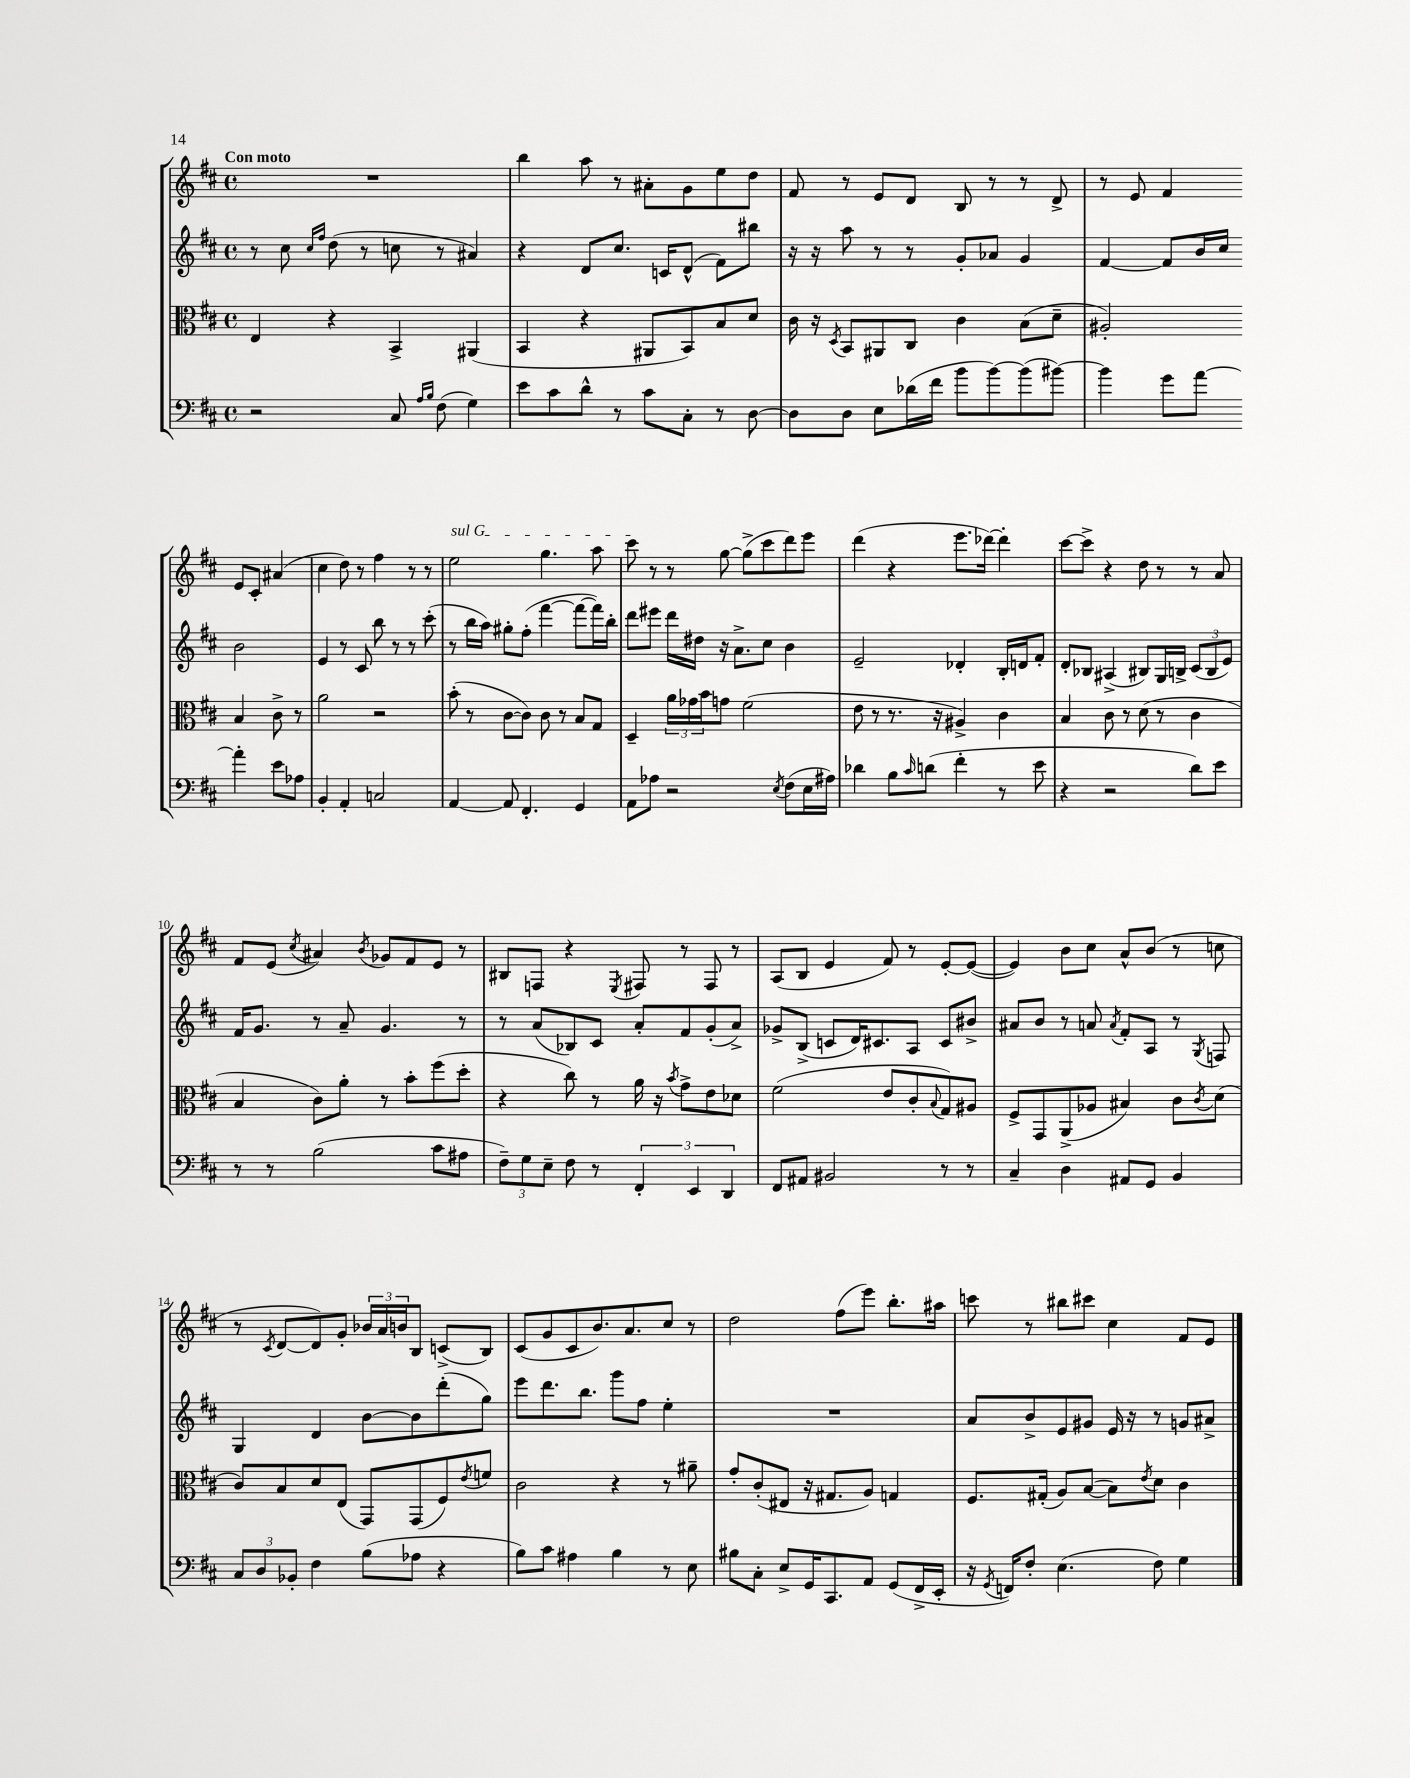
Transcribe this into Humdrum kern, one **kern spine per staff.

**kern	**kern	**kern	**kern
*staff4	*staff3	*staff2	*staff1
*clefF4	*clefC3	*clefG2	*clefG2
*k[f#c#]	*k[f#c#]	*k[f#c#]	*k[f#c#]
*M4/4	*M4/4	*M4/4	*M4/4
*met(c)	*met(c)	*met(c)	*met(c)
2r	4E	8r	1r
.	.	8cc#	.
.	.	16qqcc#	.
.	.	16qqff#	.
.	4r	(8dd	.
.	.	8r	.
8C#	4BB^	8cc	.
16qqA	.	.	.
16qqB	.	.	.
(8F#	.	8r	.
4G)	(4AA#	4a#)	.
=	=	=	=
8e	4BB	4r	4bb
8c#	.	.	.
8d^^	4r	8d	8aa
8r	.	8.cc#	8r
8c#	8AA#	.	8a#'
.	.	16c	.
8C#'	8BB)	(8d^^	8g
8r	8B	8f#)	8ee
[8D	8d	8bb#	8dd
=	=	=	=
8D]	16c#	16r	8f#
.	16r	16r	.
.	8qD	.	.
8D	8BB	8aa	8r
8E	8AA#	8r	8e
(16d-	8C#	8r	8d
16f#	.	.	.
8b	4c#	8g'	8B
[8b)	.	8a-	8r
(8b]	(8B	4g	8r
[8b#)	8d~	.	8d^
=	=	=	=
4b#]	2A#')	[4f#	8r
.	.	.	8e
8g	.	8f#]	4f#
[8a	.	16b	.
.	.	16cc#	.
4a']	4B	2b	8e
.	.	.	8c#'
8e	8c#^	.	(4a#
8A-	8r	.	.
=	=	=	=
4BB'	2a	4e	4cc#
4AA'	.	8r	8dd)
.	.	8c#	8r
2C	2r	8bb	4ff#
.	.	8r	.
.	.	8r	8r
.	.	(8ccc#'	8r
=	=	=	=
[4AA	(8b'	8r	2ee
.	8r	16bb	.
.	.	16aa)	.
8AA]	[8c#	8gg#'	.
4.FF#'	8c#])	(8ff#'	.
.	8c#	[4fff#	4.gg
.	8r	.	.
4GG	8B	8fff#_	.
.	8G	16fff#])	8aa
.	.	16bb'	.
=	=	=	=
8AA	4D~	8ddd	8ccc#
8A-	.	8eee#	8r
2r	24a	16ddd	8r
.	24g-	.	.
.	.	16dd#	.
.	24b	.	.
.	8g	16r	[8gg
.	.	8.a^	.
.	(2f#	.	(8gg^]
.	.	8cc#	8ccc#
8qE	.	.	.
(8F#	.	4b	8ddd)
16E	.	.	8eee
16A#)	.	.	.
=	=	=	=
4d-	8e	2e~	(4ddd
.	8r	.	.
8B	8.r	.	4r
16qqc#	.	.	.
(8d	.	.	.
.	16r	.	.
4f#'	4A#^)	4d-'	8.eee
.	.	.	[16ddd-)
8r	4c#	16B'	4ddd-']
.	.	16d	.
8e	.	8f#'	.
=	=	=	=
4r	4B	8d'	[8ccc#
.	.	8B-	8ccc#^]
2r	8c#	(4A#^	4r
.	8r	.	.
.	(8d	8B#)	8dd
.	8r	16G	8r
.	.	16B^	.
8d)	4c#	(12c#	8r
.	.	12B	.
8e	.	.	8a
.	.	12e)	.
=	=	=	=
8r	4B	16f#	8f#
.	.	8.g	.
8r	.	.	(8e
.	.	.	8qcc#
(2B	8c#)	8r	4a#)
.	8a'	8a~	.
.	.	.	8qb
.	8r	4.g	8g-
.	8b'	.	8f#
8c#	(8ff#	.	8e
8A#	8dd'	8r	8r
=	=	=	=
12F#~)	4r	8r	8B#
12G	.	.	.
.	.	(8a	8F
12E~	.	.	.
8F#	8cc#)	8B-)	4r
8r	8r	8c#	.
.	.	.	8qE
6FF#'	16a	8a'	8F#
.	16r	.	.
.	8qb	.	.
.	8g^	8f#	8r
6EE	.	.	.
.	8e	(8g'	8F#
6DD	.	.	.
.	8d-	8a^)	8r
=	=	=	=
8FF#	(2f#	8g-^	(8A
8AA#	.	(8B^	8B
2BB#	.	8c	4e
.	.	16d)	.
.	.	8.c#	.
.	8e	.	8f#)
.	8c#'	8A	8r
.	8qqB	.	.
8r	8G)	8c#	[8e'
8r	8A#	8b#^	(8e_
=	=	=	=
4C#~	8F#^	8a#	4e])
.	8GG	8b	.
4D	(8AA^	8r	8b
.	8A-	8a	8cc#
.	.	8qa	.
8AA#	4B#)	8f#'	8a^^
8GG	.	8A	(8b
4BB	8c#	8r	8r
.	8qc#	8qG	.
.	(8d	8F	8cc
=	=	=	=
12C#	8c#)	4G	8r
12D	.	.	.
.	.	.	8qc#
.	8B	.	[8d
12BB-'	.	.	.
4F#	8d	4d	8d])
.	(8E	.	8g'
(8B	8GG)	[8b	24b-
.	.	.	24a
.	.	.	24b
8A-	(8GG	8b]	8B
4r	8F#)	(8ddd'	(8c^
.	8qe	.	.
.	8f	8gg)	8B)
=	=	=	=
8B)	2c#	8eee	(8c#
8c#	.	8.ddd	8g
4A#	.	.	8c#
.	.	8.bb	.
.	.	.	8.b)
4B	4r	8ggg	.
.	.	.	8.a
.	.	8ff#	.
8r	8r	4ee'	8cc#
8E	8a#~	.	8r
=	=	=	=
8B#	8g'	1r	2dd
8C#'	(8c#'	.	.
8E^	8E#	.	.
16GG	16r	.	.
8.CC#	8.G#	.	.
.	.	.	(8ff#
8AA	8A)	.	8eee)
(8GG	4G	.	8.bb'
16FF#^	.	.	.
16EE'	.	.	16aa#
=	=	=	=
16r	8.F#	8a	8ccc
8qGG	.	.	.
16FF)	.	.	.
8F#'	.	8b^	8r
.	(16G#'	.	.
(4.E	8A)	8e	8bb#
.	([8B	8g#	8ccc#
.	8B])	16e	4cc#
.	.	16r	.
.	8qe	.	.
8F#)	8d	8r	.
4G	4c#	8g	8f#
.	.	8a#^	8e
==	==	==	==
*-	*-	*-	*-
